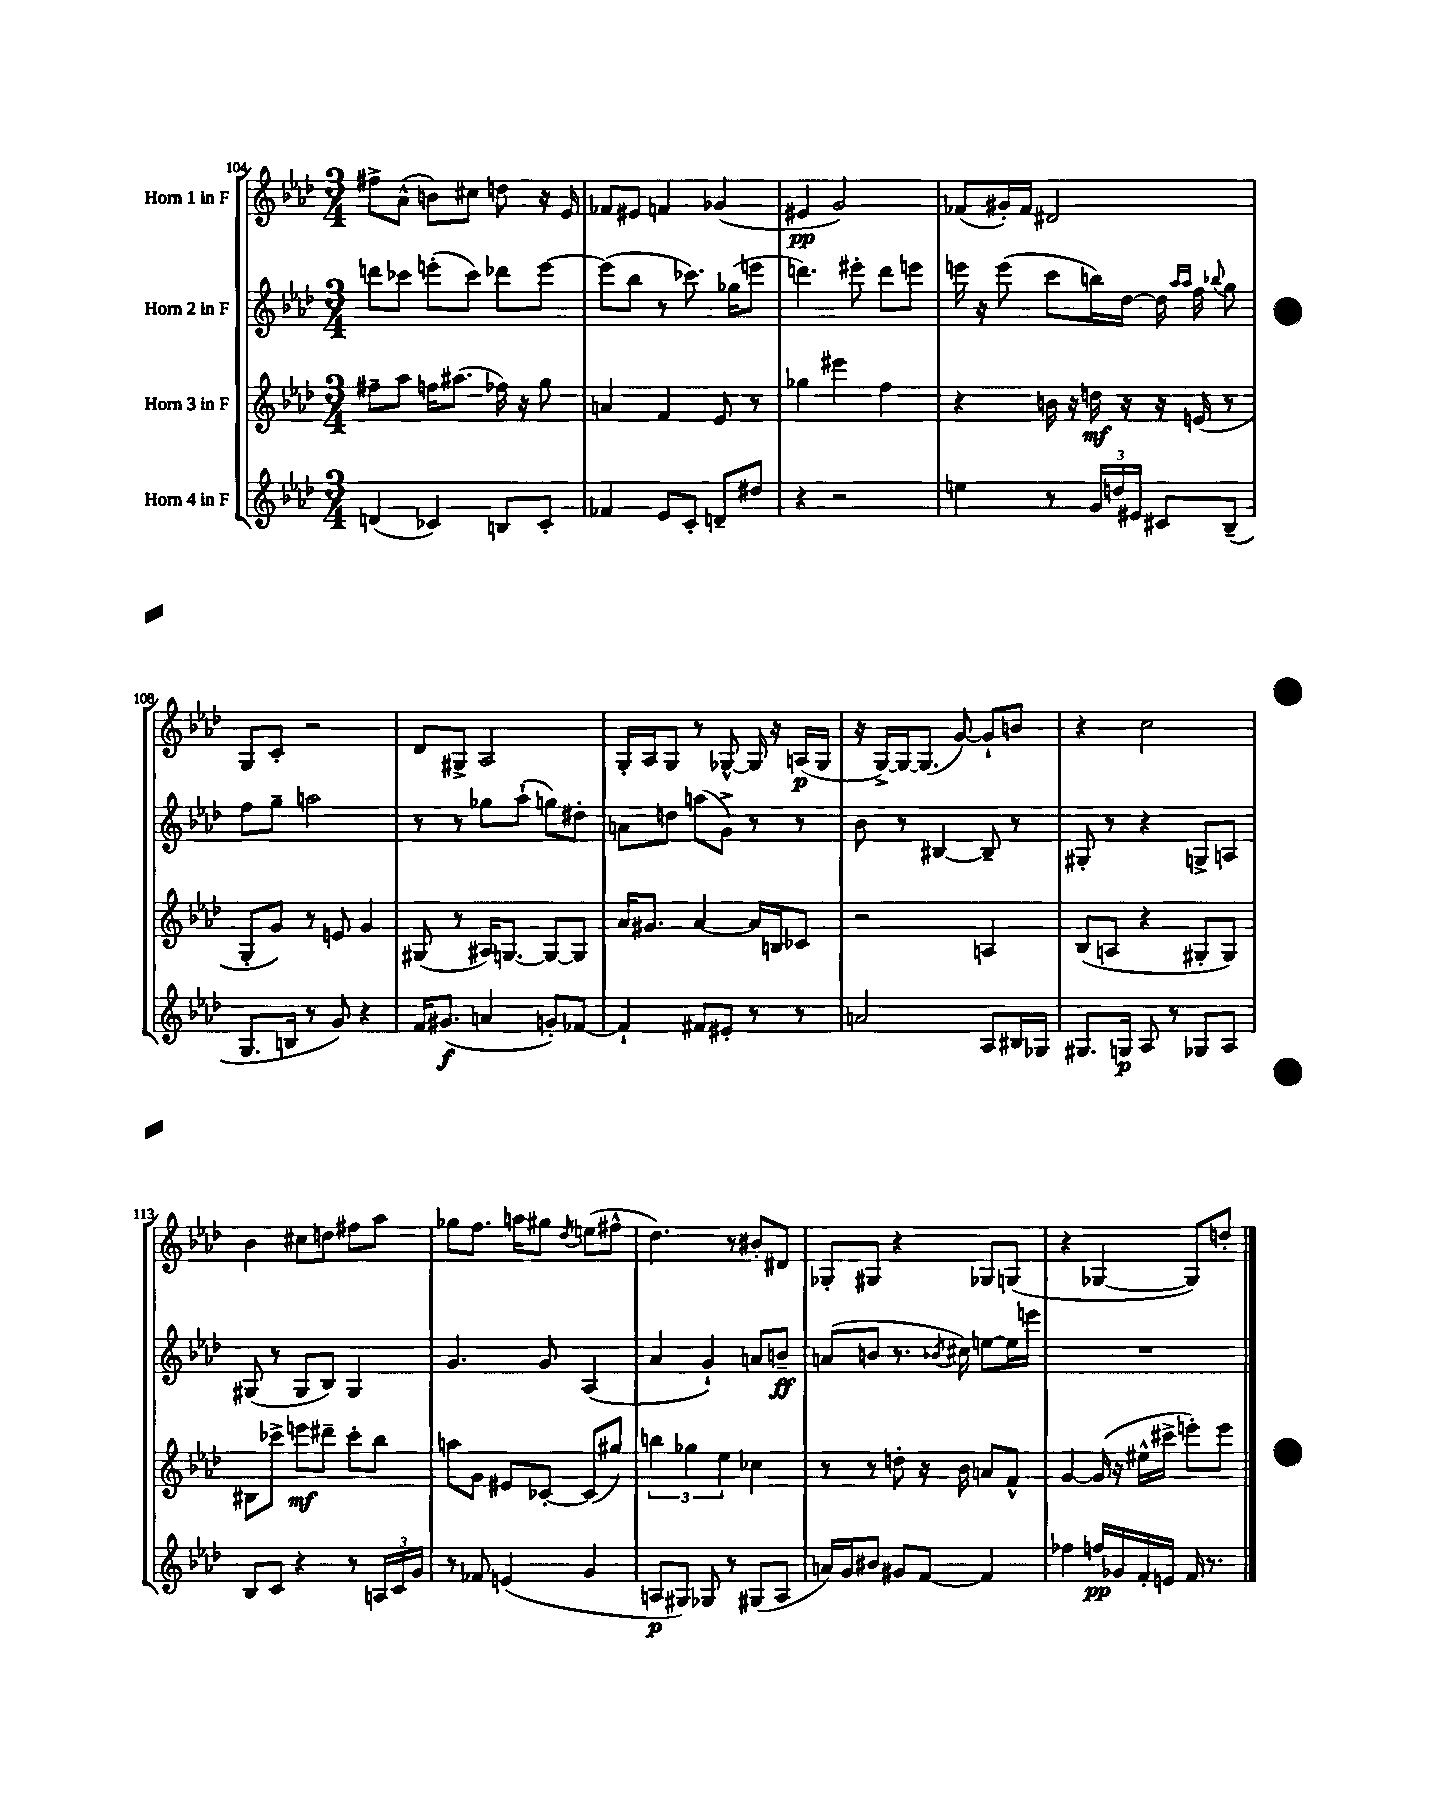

**kern	**kern	**kern	**kern
*staff4	*staff3	*staff2	*staff1
*clefG2	*clefG2	*clefG2	*clefG2
*k[b-e-a-d-]	*k[b-e-a-d-]	*k[b-e-a-d-]	*k[b-e-a-d-]
*M3/4	*M3/4	*M3/4	*M3/4
(4d/	8ff#~\L	8ddd\L	8ff#^\L
.	8aa-\J	8ccc-\J	(8a-^^\J
4c-/)	16ff\LK	(8eee'\L	8b\L)
.	(8.aa#\J	.	.
.	.	8ccc-\J)	8cc#\J
8B/L	16ff-\)	8ddd-\L	8dd\
.	16r	.	.
8c-'/J	8gg\	[8eee\J	16r
.	.	.	16e-/
=	=	=	=
4f-/	4a/	(8eee\]L	8f-/L
.	.	8bb-\J	8e#/J
8e-/L	4f/	8r	4f/
8c'/J	.	8.ccc-\)	.
8d~/L	8e-/	.	(4g-/
.	.	(16gg-\LK	.
8dd#/J	8r	8eee\J	.
=	=	=	=
4r	4gg-\	4.ddd\)	4e#/
2r	4eee#\	.	2g/)
.	.	8eee#'\	.
.	4ff\	8ddd\L	.
.	.	8eee\J	.
=	=	=	=
4ee\	4r	16eee\	(8f-/L
.	.	16r	.
.	.	(8eee\	16g#'/L)
.	.	.	16f-/JJ
8r	16b\	8ccc\L	2d#/
.	16r	.	.
24g/LL	16dd\	16bb\L)	.
24dd/	.	.	.
.	16r	[16dd-\JJ	.
24e#/JJ	.	.	.
8c#/L	16r	16dd-\]	.
.	.	16qqaa-/LL	.
.	.	16qqaa-/JJ	.
.	(16e/	16ff\	.
.	.	8qqbb-/	.
(8B-~/J	8r	8gg\	.
=	=	=	=
8.G/L	8G'/L	8ff\L	8G/L
.	8g/J)	8gg~\J	8c'/J
16B/Jk	.	.	.
8r	8r	2aa\	2r
8g/)	8e/	.	.
4r	4g/	.	.
=	=	=	=
16f/LK	(8G#/	8r	8d-/L
(8.g#/J	.	.	.
.	8r	8r	8G#^/J
4a/	16A#/LK)	8gg-\L	2A-/
.	[8.G/J	.	.
.	.	(8aa-`\J	.
8g'/L)	8G/_L	8gg\L)	.
[8f-/J	8G/]J	8dd#'\J	.
=	=	=	=
4f-`/]	16a-/LK	8a\L	16G'/LL
.	8.g#/J	.	16A-/J
.	.	8dd\J	8G/J
8f#/L	[4a-/	(8aa\L	8r
8e#'/J	.	8g^\J)	[8G-^^/
8r	16a-/]LL	8r	16G-/]
.	16B/J	.	16r
8r	8c-/J	8r	(16A/LL
.	.	.	16G-/JJ
=	=	=	=
2a/	2r	8b-\	16r
.	.	.	[16G^/LL)
.	.	8r	16G/_J
.	.	.	(8.G/]J
.	.	[4B#/	.
.	.	.	[8g/)
8A-/L	4A/	8B#~/]	8g`/]L
16B#/L	.	8r	8b/J
16G-/JJ	.	.	.
=	=	=	=
8.G#/L	(8B-/L	8G#'/	4r
.	8A/J	8r	.
16G/Jk	.	.	.
8A-/	4r	4r	2cc\
8r	.	.	.
8G-/L	8G#'/L	8G^/L	.
8A-/J	8G#/J)	8A/J	.
=	=	=	=
8B-/L	8B#\L	(8G#/	4b-\
8c/J	8ccc-^\J	8r	.
4r	8eee\L	8G#/L	8cc#\L
.	8ddd#~\J	8B-/J)	8dd\J
8r	8ccc-'\L	4G#/	8ff#\L
24A/LL	8bb-\J	.	8aa-\J
24c/	.	.	.
24g/JJ	.	.	.
=	=	=	=
8r	8aa\L	4.g/	8gg-\L
8f-/	8g\J	.	8.ff\J
(4e/	8e#/L	.	.
.	.	.	16aa\LK
.	[8c-'/J	8g/	8gg#\J
.	.	.	8qdd-/
4g/	(8c-/]L	(4A-/	(8ee\L
.	8gg#/J)	.	8ff#^^\J
=	=	=	=
8A/L	6bb\	4a-/	4.dd-\)
8G#/J)	.	.	.
.	6gg-\	.	.
8G-/	.	4g`/)	.
.	6ee-\	.	.
8r	.	.	8r
(8G#/L	4cc-\	8a/L	8b#'/L
8A/J	.	8b~/J	8d#/J
=	=	=	=
16a/LL)	8r	(8a/L	8G-'/L
16g/J	.	.	.
8b#/J	8r	8b/J	8G#/J
8g#/L	8dd'\	8.r	4r
[8f/J	16r	.	.
.	.	8qb-/	.
.	16b-\	16cc#\)	.
4f/]	8a/L	[8ee\L	8G-/L
.	8f^^/J	16ee\]L	(8G/J
.	.	16eee\JJ	.
=	=	=	=
4ff-\	[4g/	2.r	4r
16ff/LL	(16g/]	.	[4G-/
16g-/	16r	.	.
16f'/	16ee#^^\LL	.	.
16e/JJ	16ccc#^\JJ	.	.
16f/	8eee'\L)	.	8G-/]L)
8.r	.	.	.
.	8eee\J	.	8dd'/J
==	==	==	==
*-	*-	*-	*-
